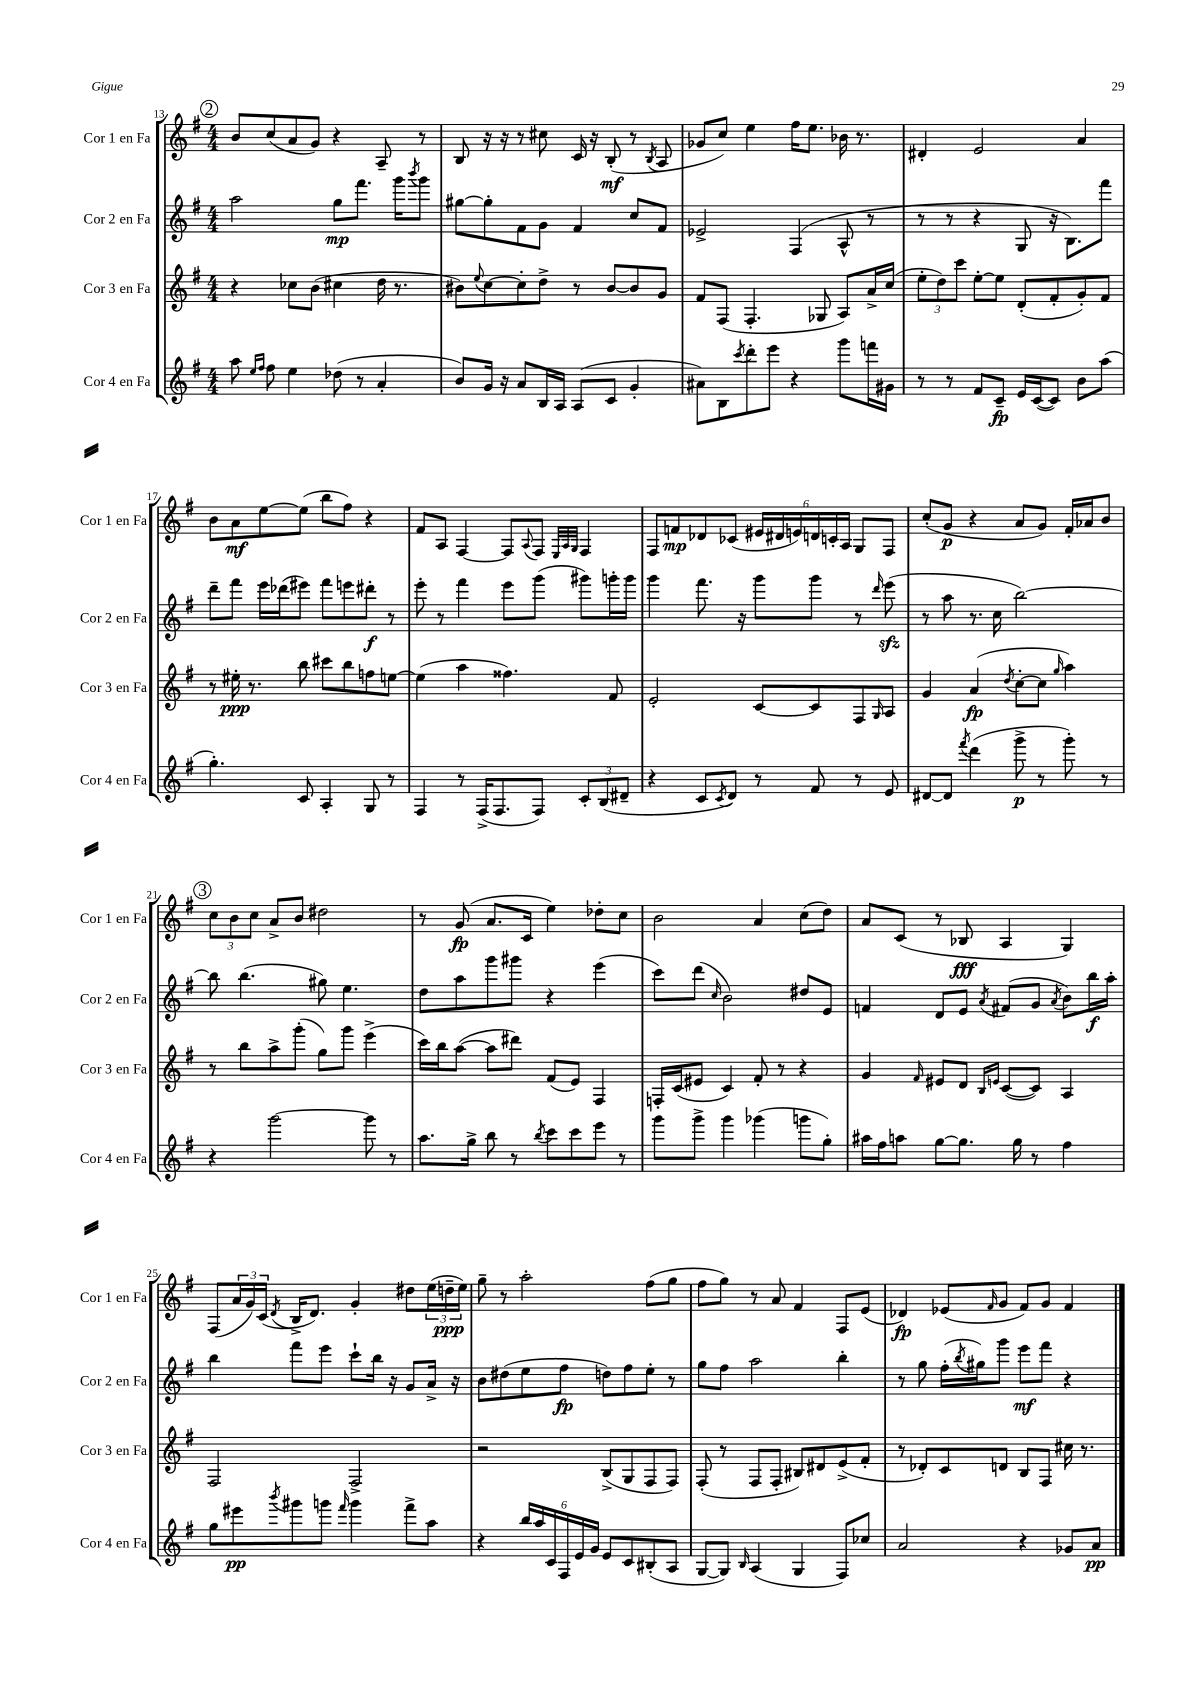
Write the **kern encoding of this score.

**kern	**dynam	**kern	**dynam	**kern	**dynam	**kern	**dynam
*part4	*part4	*part3	*part3	*part2	*part2	*part1	*part1
*staff4	*staff4	*staff3	*staff3	*staff2	*staff2	*staff1	*staff1
*I"Cor 4 en Fa	*	*I"Cor 3 en Fa	*	*I"Cor 2 en Fa	*	*I"Cor 1 en Fa	*
*I'Cor 4 en Fa	*	*I'Cor 3 en Fa	*	*I'Cor 2 en Fa	*	*I'Cor 1 en Fa	*
*clefG2	*	*clefG2	*	*clefG2	*	*clefG2	*
*k[f#]	*	*k[f#]	*	*k[f#]	*	*k[f#]	*
*M4/4	*	*M4/4	*	*M4/4	*	*M4/4	*
!!LO:REH:place=s1:t=2
=13	=13	=13	=13	=13	=13	=13	=13
8aa\	.	4r	.	2aa\	.	8b/L	.
16qqee/LL	.	.	.	.	.	.	.
16qqff#/JJ	.	.	.	.	.	.	.
8ff#\	.	.	.	.	.	(8cc/	.
4ee\	.	8cc-X\L	.	.	.	8a/	.
.	.	(8b\J	.	.	.	8g/J)	.
(8dd-X\	.	4cc#X\	.	8gg\L	mp	4r	.
8r	.	.	.	8.fff#\J	.	.	.
4a'/	.	16dd\	.	.	.	8A~/	.
.	.	8.r	.	16ggg\KL	.	.	.
.	.	.	.	8qbbb/	.	.	.
.	.	.	.	8ggg\J	.	8r	.
=14	=14	=14	=14	=14	=14	=14	=14
8b/L)	.	8b#X\L)	.	[8gg#X\L	.	8B/	.
.	.	8qqee/	.	.	.	.	.
16g/Jk	.	[8cc\	.	8gg#'\]	.	16r	.
16r	.	.	.	.	.	16r	.
8a/L	.	8cc'\]	.	8f#\	.	8r	.
16B/L	.	8dd^\J	.	8g\J	.	8cc#X\	.
16A/JJ	.	.	.	.	.	.	.
(8A/L	.	8r	.	4f#/	.	16c/	.
.	.	.	.	.	.	16r	.
8c/J	.	[8b#/L	.	.	.	(8B'/	mf
4g'/	.	8b#/]	.	8cc/L	.	8r	.
.	.	.	.	.	.	8qB/	.
.	.	8g/J	.	8f#/J	.	8A/	.
=15	=15	=15	=15	=15	=15	=15	=15
8a#X\L)	.	8f#/L	.	2e-X^/	.	8g-X/L	.
8B\	.	(8F#/J	.	.	.	8cc/J)	.
8qccc/	.	.	.	.	.	.	.
8ddd'\	.	4.F#'/	.	.	.	4ee\	.
8eee\J	.	.	.	.	.	.	.
4r	.	.	.	(4F#/	.	16ff#\KL	.
.	.	.	.	.	.	8.ee\J	.
.	.	8G-X/	.	.	.	.	.
8ggg\L	.	8A/L)	.	8A^^/	.	16b-X\	.
.	.	.	.	.	.	8.r	.
16fffn\L	.	16a^/L	.	8r	.	.	.
16g#X\JJ	.	(16cc/JJ	.	.	.	.	.
=16	=16	=16	=16	=16	=16	=16	=16
8r	.	12ee'\L	.	8r	.	4d#X'/	.
.	.	12dd\)	.	.	.	.	.
8r	.	.	.	8r	.	.	.
.	.	12ccc\J	.	.	.	.	.
8f#/L	.	[8ee'\L	.	4r	.	2e/	.
8c~/J	fp	8ee\J]	.	.	.	.	.
16e/LL	.	(8d'/L	.	8G/	.	.	.
([16c/J	.	.	.	.	.	.	.
8c/J])	.	8f#'/	.	16r	.	.	.
.	.	.	.	8.B\L)	.	.	.
8b\L	.	8g'/)	.	.	.	4a/	.
(8aa\J	.	8f#/J	.	8fff#\J	.	.	.
!!LO:LB:g=z
=17	=17	=17	=17	=17	=17	=17	=17
4.gg'\)	.	8r	.	8ddd~\L	.	8b\L	.
.	.	16ee#X'\	ppp	8fff#\J	.	8a\	mf
.	.	8.r	.	.	.	.	.
.	.	.	.	16eee\LL	.	[8ee\	.
.	.	.	.	(16ddd-X\J	.	.	.
8c/	.	8bb\	.	8eee#X\J)	.	(8ee\J]	.
4A'/	.	8ccc#X\L	.	8fff#\L	.	8bb\L	.
.	.	8bb\	.	8eeen\	.	8ff#\J)	.
8G/	.	8ffn\	.	8ddd#X'\J	f	4r	.
8r	.	[8een\J	.	8r	.	.	.
=18	=18	=18	=18	=18	=18	=18	=18
4F#/	.	(4ee\]	.	8eee'\	.	8f#/L	.
.	.	.	.	8r	.	8A/J	.
8r	.	4aa\	.	4fff#\	.	[4F#/	.
(16F#^/KL	.	.	.	.	.	.	.
8.F#/	.	.	.	.	.	.	.
.	.	4.ff##X\)	.	8eee\L	.	8F#/L]	.
.	.	.	.	.	.	8qqA/	.
8F#/J)	.	.	.	(8ggg\J	.	8F#/J	.
.	.	.	.	.	.	32qqE/LLL	.
.	.	.	.	.	.	32qqA/	.
.	.	.	.	.	.	32qqG/JJJ	.
12c'/L	.	.	.	8ggg#X\L)	.	4F#/	.
(12B/	.	.	.	.	.	.	.
.	.	8f#/	.	16gggn'\L	.	.	.
12d#X~/J	.	.	.	.	.	.	.
.	.	.	.	16ggg\JJ	.	.	.
=19	=19	=19	=19	=19	=19	=19	=19
4r	.	2e'/	.	4ggg\	.	8F#/L	.
.	.	.	.	.	.	8fn/	mp
8c/L	.	.	.	8.fff#\	.	8d-X/	.
8qc/	.	.	.	.	.	.	.
8d/J)	.	.	.	.	.	(8c-X/J	.
.	.	.	.	16r	.	.	.
8r	.	[8c/L	.	8ggg\L	.	24e#X/LL	.
.	.	.	.	.	.	24d#X/	.
.	.	.	.	.	.	24en/)	.
8f#/	.	8c/]	.	8ggg\J	.	24dn/	.
.	.	.	.	.	.	24cn'/	.
.	.	.	.	.	.	24A/JJ	.
8r	.	8F#/	.	8r	.	8G/L	.
.	.	16qqG/	.	16qqddd/	.	.	.
8e/	.	8A/J	.	(8eeezz\	.	8F#/J	.
=20	=20	=20	=20	=20	=20	=20	=20
[8d#X/L	.	4g/	.	8r	.	(8cc'/L	.
8d#/J]	.	.	.	8aa\	.	8g/J	p
8qfff#/	.	.	.	.	.	.	.
(4ddd\	.	(4a/	fp	8.r	.	4r	.
.	.	.	.	16cc\	.	.	.
.	.	8qdd/	.	.	.	.	.
8ggg^\	p	[8cc'\L	.	[2bb\)	.	8a/L	.
8r	.	8cc\J]	.	.	.	8g/J)	.
.	.	16qqgg/	.	.	.	.	.
8ggg'\)	.	4aa\)	.	.	.	16f#'/LL	.
.	.	.	.	.	.	16a-X/J	.
8r	.	.	.	.	.	8b/J	.
!!LO:LB:g=z
!!LO:REH:place=s1:t=3
=21	=21	=21	=21	=21	=21	=21	=21
4r	.	8r	.	8bb\]	.	12cc\L	.
.	.	.	.	.	.	12b\	.
.	.	8bb\L	.	(4.bb\	.	.	.
.	.	.	.	.	.	12cc\J	.
[2ggg\	.	8aa^\	.	.	.	8a^/L	.
.	.	(8ggg'\J	.	.	.	8b/J	.
.	.	8gg\L)	.	8gg#X\)	.	2dd#X\	.
.	.	8ggg\J	.	4.ee\	.	.	.
8ggg\]	.	(4eee^\	.	.	.	.	.
8r	.	.	.	.	.	.	.
=22	=22	=22	=22	=22	=22	=22	=22
8.aa\L	.	16ccc\LL)	.	8dd\L	.	8r	.
.	.	16bb\J	.	.	.	.	.
.	.	([8aa\J	.	8aa\	.	(8g/	fp
16gg^\Jk	.	.	.	.	.	.	.
8bb\	.	8aa\L]	.	8ggg\	.	8.a/L	.
8r	.	8ddd#X\J)	.	8ggg#X\J	.	.	.
.	.	.	.	.	.	16c/Jk	.
8qbb/	.	.	.	.	.	.	.
8ccc\L	.	(8f#/L	.	4r	.	4ee\)	.
8ccc\	.	8e/J)	.	.	.	.	.
8eee\J	.	4F#/	.	(4eee\	.	8dd-X'\L	.
8r	.	.	.	.	.	8cc\J	.
=23	=23	=23	=23	=23	=23	=23	=23
8ggg\L	.	16Fn'/LL	.	8ccc\L)	.	2b\	.
.	.	(16c/J	.	.	.	.	.
8ggg^\J	.	8e#X/J	.	(8ddd\J	.	.	.
.	.	.	.	16qqcc/	.	.	.
4ggg\	.	4c/)	.	2b\)	.	.	.
(4ggg-X\	.	8f#'/	.	.	.	4a/	.
.	.	8r	.	.	.	.	.
8gggn\L	.	4r	.	8dd#X/L	.	(8cc\L	.
8gg'\J)	.	.	.	8e/J	.	8dd\J)	.
=24	=24	=24	=24	=24	=24	=24	=24
16aa#X\LL	.	4g/	.	4fn/	.	8a/L	.
16ff#\J	.	.	.	.	.	.	.
8aan\J	.	.	.	.	.	(8c/J	.
.	.	16qqf#/	.	.	.	.	.
[8gg\L	.	8e#X/L	.	8d/L	.	8r	.
8.gg\J]	.	8d/J	.	8e/J	.	8B-X/	fff
.	.	16qqB/LL	.	.	.	.	.
.	.	16qqen/JJ	.	8qa/	.	.	.
.	.	([8c/L	.	(8f#X/L	.	4A/	.
16gg\	.	.	.	.	.	.	.
8r	.	8c/J])	.	8g/J	.	.	.
.	.	.	.	8qa/	.	.	.
4ff#\	.	4A/	.	8b\L)	.	4G/)	.
.	.	.	.	16bb\L	f	.	.
.	.	.	.	16aa'\JJ	.	.	.
!!LO:LB:g=z
=25	=25	=25	=25	=25	=25	=25	=25
8gg\L	.	2F#/	.	4bb\	.	(8F#/L	.
8eee#X\	pp	.	.	.	.	24a/L	.
.	.	.	.	.	.	24g/)	.
.	.	.	.	.	.	(24c/JJ	.
8qbbb/	.	.	.	.	.	8qd/	.
8ggg#X\	.	.	.	8fff#\L	.	16B^/KL	.
.	.	.	.	.	.	8.d/J)	.
8gggn\J	.	.	.	8eee\J	.	.	.
16qqfff#/	.	.	.	.	.	.	.
4ggg\	.	2F#^/	.	8ccc`\L	.	4g'/	.
.	.	.	.	16bb\Jk	.	.	.
.	.	.	.	16r	.	.	.
8fff#^\L	.	.	.	8g/L	.	8dd#X\L	.
8aa\J	.	.	.	16a^/Jk	.	(24ee\L	.
.	.	.	.	.	.	24ddn~\	ppp
.	.	.	.	16r	.	.	.
.	.	.	.	.	.	24ee\JJ)	.
=26	=26	=26	=26	=26	=26	=26	=26
4r	.	2r	.	8b\L	.	8gg~\	.
.	.	.	.	(8dd#X\	.	8r	.
24bb/LL	.	.	.	8ee\	.	2aa'\	.
24aa/	.	.	.	.	.	.	.
24c/	.	.	.	.	.	.	.
24F#/	.	.	.	8ff#\J	fp	.	.
24e/	.	.	.	.	.	.	.
24g/JJ	.	.	.	.	.	.	.
8e/L	.	(8B^/L	.	8ddn\L)	.	.	.
8c/	.	8G/	.	8ff#\	.	.	.
(8B#X'/	.	8F#/	.	8ee'\J	.	(8ff#\L	.
8A/J	.	8F#/J)	.	8r	.	8gg\J	.
=27	=27	=27	=27	=27	=27	=27	=27
[8G/L	.	(8F#'/	.	8gg\L	.	8ff#\L	.
8G/J])	.	8r	.	8ff#\J	.	8gg\J)	.
16qqB/	.	.	.	.	.	.	.
(4A/	.	8F#/L	.	2aa\	.	8r	.
.	.	8F#'/J	.	.	.	8a/	.
4G/	.	8B#X/L)	.	.	.	4f#/	.
.	.	8d#X/	.	.	.	.	.
8F#/L)	.	(8e^/	.	4bb'\	.	8F#/L	.
8cc-X/J	.	8f#'/J	.	.	.	(8e/J	.
=28	=28	=28	=28	=28	=28	=28	=28
2a/	.	8r	.	8r	.	4d-X/)	fp
.	.	8d-X'/L)	.	8gg\	.	.	.
.	.	8c/	.	(16ff#'\LL	.	(8e-X/L	.
.	.	.	.	8qbb/	.	.	.
.	.	.	.	16gg#X\J)	.	.	.
.	.	.	.	.	.	16qqf#/	.
.	.	8dn/J	.	8ggg\J	.	8g/J	.
4r	.	8B/L	.	8eee\L	mf	8f#/L)	.
.	.	8F#/J	.	8fff#\J	.	8g/J	.
8g-X/L	.	16cc#X\	.	4r	.	4f#/	.
.	.	8.r	.	.	.	.	.
8a/J	pp	.	.	.	.	.	.
==	==	==	==	==	==	==	==
*-	*-	*-	*-	*-	*-	*-	*-
